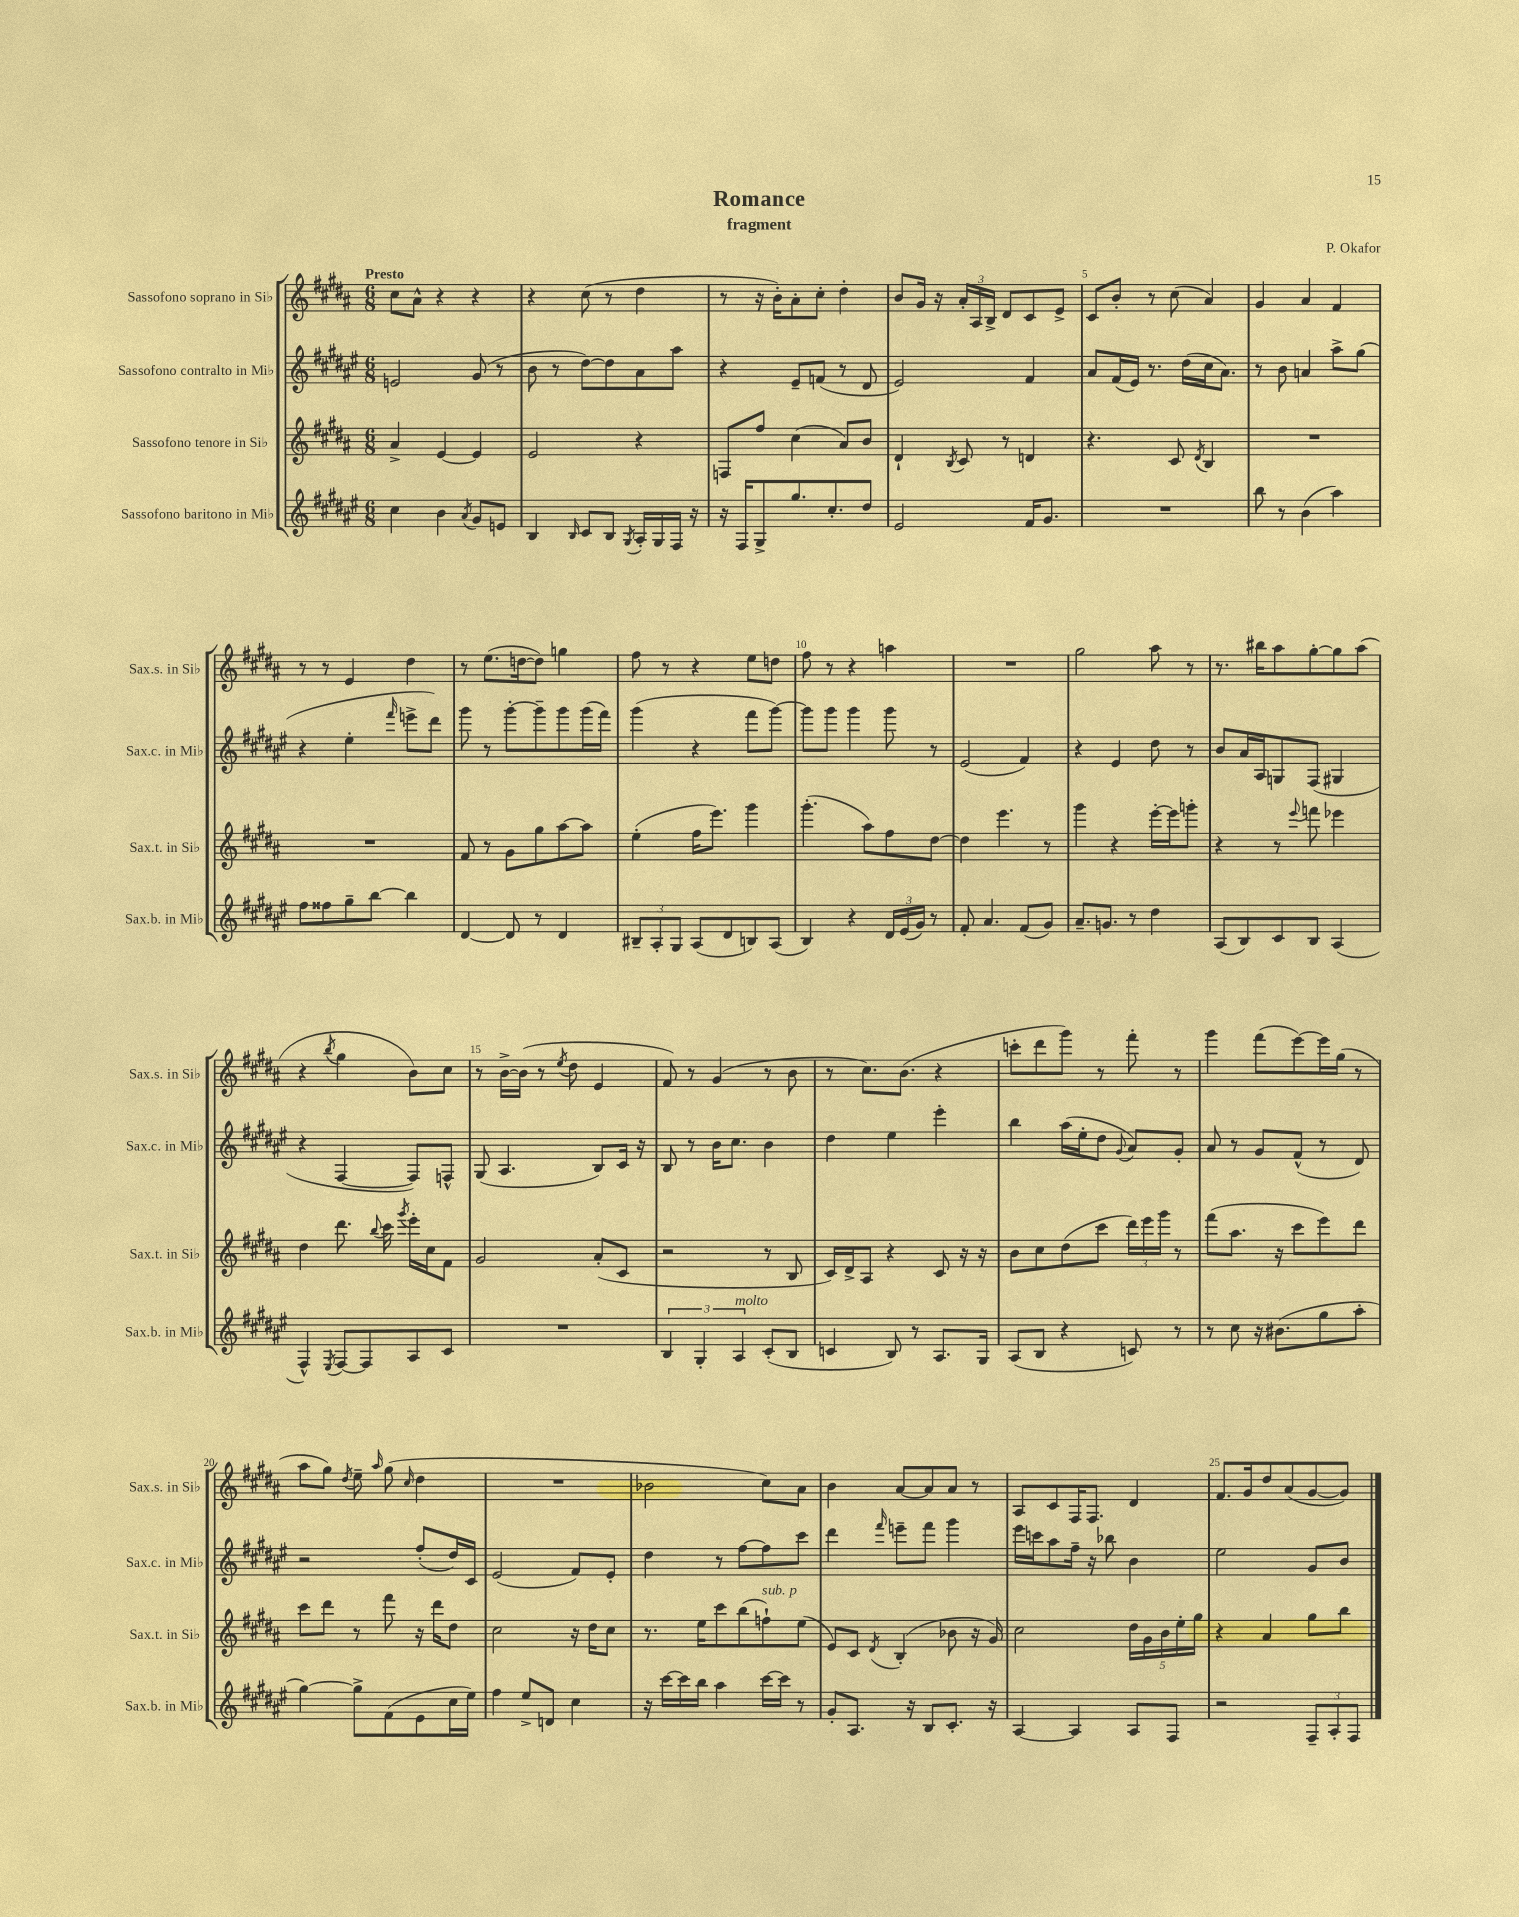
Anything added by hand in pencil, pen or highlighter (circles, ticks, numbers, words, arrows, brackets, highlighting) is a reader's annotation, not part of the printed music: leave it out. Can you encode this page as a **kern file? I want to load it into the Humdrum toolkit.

**kern	**kern	**kern	**kern
*staff4	*staff3	*staff2	*staff1
*clefG2	*clefG2	*clefG2	*clefG2
*k[f#c#g#d#a#e#]	*k[f#c#g#d#a#]	*k[f#c#g#d#a#e#]	*k[f#c#g#d#a#]
*M6/8	*M6/8	*M6/8	*M6/8
4cc#	4a#^	2e	8cc#
.	.	.	8a#^^
4b	[4e	.	4r
8qa#	.	.	.
8g#	4e]	(8g#	4r
8e	.	8r	.
=	=	=	=
4B	2e	8b	4r
.	.	8r	.
16qqB	.	.	.
8c#	.	[8dd#)	(8cc#
8B	.	8dd#]	8r
8qG#	.	.	.
16A#'	4r	8a#	4dd#
16G#	.	.	.
16F#	.	8aa#	.
16r	.	.	.
=	=	=	=
16r	8F	4r	8r
16F#	.	.	.
8G#^	8ff#	.	16r
.	.	.	16b')
8.gg#	(4cc#	8e#~	8a#'
.	.	(8f	8cc#'
8.cc#'	.	.	.
.	8a#)	8r	4dd#'
8dd#	8b	8d#	.
=	=	=	=
2e#	4d#`	2e#)	8b
.	.	.	16g#
.	.	.	16r
.	8qB	.	.
.	8c#	.	24a#'
.	.	.	24A#
.	.	.	24B^
.	8r	.	8d#
16f#	4d	4f#	8c#
8.g#	.	.	.
.	.	.	8e^
=	=	=	=
2.r	4.r	8a#	8c#
.	.	(16f#	8b'
.	.	16e#)	.
.	.	8.r	8r
.	8c#	.	(8cc#
.	.	(16dd#	.
.	8qd#	.	.
.	4B	16cc#	4a#)
.	.	8.a#)	.
=	=	=	=
8bb	2.r	8r	4g#
8r	.	8b	.
(4b	.	4a	4a#
4aa#)	.	8aa#^	4f#
.	.	(8gg#	.
=	=	=	=
8ff#	2.r	4r	8r
8ff##	.	.	8r
8gg#~	.	4ee#'	4e
[8bb	.	.	.
.	.	16qqfff#	.
4bb]	.	8eee^	4dd#
.	.	8ddd#)	.
=	=	=	=
[4d#	8f#	8ggg#	8r
.	8r	8r	(8.ee
8d#]	8g#	[8ggg#'	.
.	.	.	[16dd
8r	8gg#	8ggg#~]	8dd])
4d#	[8aa#	8ggg#	4gg
.	8aa#]	(16ggg#	.
.	.	16fff#)	.
=	=	=	=
12B#~	(4ee'	(4ggg#	8ff#
12A#'	.	.	.
.	.	.	8r
12G#	.	.	.
(8A#	16ff#	4r	4r
.	8.eee)	.	.
8d#	.	.	.
8B)	4ggg#	8fff#	8ee
(8A#	.	[8ggg#)	8dd
=	=	=	=
4B)	(4.ggg#'	8ggg#]	8ff#
.	.	8ggg#	8r
4r	.	4ggg#	4r
.	8aa#)	.	.
24d#	8ff#	8ggg#	4aa
(24e#	.	.	.
24g#)	.	.	.
8r	[8dd#	8r	.
=	=	=	=
8f#'	4dd#]	(2e#	2.r
4.a#	.	.	.
.	4.eee	.	.
(8f#	.	4f#)	.
8g#)	8r	.	.
=	=	=	=
8.a#~	4ggg#	4r	2gg#
8.g	.	.	.
.	4r	4e#	.
8r	.	.	.
4dd#	[16eee'	8dd#	8aa#
.	16eee]	.	.
.	8ggg'	8r	8r
=	=	=	=
(8A#	4r	8b	8.r
8B)	.	16a#	.
.	.	16A#	16bb#
8c#	8r	8G	8aa#
.	8qqeee	.	.
8B	8fff	(8F#	[8gg#'
(4A#	4eee-	4G#	8gg#]
.	.	.	(8aa#
=	=	=	=
4F#^^)	4dd#	4r	4r
8qE#	.	.	8qbb
[8F#	8.ddd#	[4F#	4gg#
8F#]	.	.	.
.	8qqbb	.	.
.	16ccc#	.	.
.	8qggg#	.	.
8A#	16eee'	8F#])	8b)
.	16cc#	.	.
8c#	8f#	8F^^	8cc#
=	=	=	=
2.r	2g#	(8G#	8r
.	.	4.A#	[16b^
.	.	.	(16b]
.	.	.	8r
.	.	.	8qee
.	.	.	8dd#
.	(8a#'	8B)	4e
.	8c#	16c#	.
.	.	16r	.
=	=	=	=
6B	2r	8B	8f#)
.	.	8r	8r
6G#'	.	.	.
.	.	16b	(4g#
.	.	8.cc#	.
6A#	.	.	.
(8c#'	8r	4b	8r
8B	8B	.	8b
=	=	=	=
4c	16c#)	4dd#	8r
.	16d#^	.	.
.	8A#	.	8.cc#)
8B)	4r	4ee#	.
.	.	.	(8.b
8r	.	.	.
8.A#	8c#	4eee#'	4r
.	16r	.	.
16G#	16r	.	.
=	=	=	=
(8A#	8b	4bb	8ccc'
8B	8cc#	.	8ddd#
4r	(8dd#	(16aa#	8ggg#)
.	.	16ee#'	.
.	8ccc#	8dd#	8r
.	.	8qqg#	.
8c)	24ddd#)	8a#)	8fff#'
.	24eee	.	.
.	24ggg#	.	.
8r	8r	8g#'	8r
=	=	=	=
8r	(8fff#	8a#	4ggg#
8cc#	8.aa#	8r	.
16r	.	8g#	(8fff#
(8.b#	16r	.	.
.	8ccc#	(8f#^^	[8eee)
8gg#	8eee)	8r	16eee]
.	.	.	(16gg#
8aa#'	8ddd#	8d#)	8r
=	=	=	=
[4gg#)	8ccc#	2r	8aa#
.	8ddd#	.	8gg#)
.	.	.	8qdd#
8gg#^]	8r	.	8ee~
.	.	.	16qqaa#
(8f#	8fff#	.	(8gg#
.	.	.	16qqcc#
8e#	16r	(8ff#'	4dd#
.	16ddd#	.	.
16cc#	8dd#	16dd#)	.
16ee#)	.	16c#	.
=	=	=	=
4ff#	2cc#	(2e#	2.r
8ee#^	.	.	.
8d	.	.	.
4cc#	16r	8f#)	.
.	16dd#	.	.
.	8cc#	8e#'	.
=	=	=	=
16r	8.r	4dd#	2b-
[16ccc#	.	.	.
16ccc#]	.	.	.
16bb	16ee	.	.
4aa#	8ccc#	8r	.
.	(8bb	[8ff#	.
[16ccc#	8ff`)	8ff#]	8cc#)
16ccc#]	.	.	.
8r	(8ee	8ccc#	8a#
=	=	=	=
8g#'	8e)	4ddd#	4b
8.A#	8c#	.	.
.	8qd#	16qqfff#	.
.	(4B'	8eee~	[8a#
16r	.	.	.
8B	.	8fff#	8a#]
8.c#'	8b-	4ggg#	8a#
.	16r	.	8r
16r	16g#)	.	.
=	=	=	=
[4A#	2cc#	16eee#	8A#
.	.	16ccc	.
.	.	8aa#	8c#
4A#]	.	16ff#~	16F#
.	.	16r	8.F#
.	.	8bb-	.
8A#	20dd#	4b	4d#
.	20g#	.	.
.	20b	.	.
8F#	.	.	.
.	20ee'	.	.
.	20gg#	.	.
=	=	=	=
2r	4r	2ee#	8.f#
.	.	.	16g#
.	4a#	.	8dd#
.	.	.	(8a#
12F#~	8gg#	8g#	[8g#
12A#'	.	.	.
.	8bb	8b	8g#])
12F#	.	.	.
==	==	==	==
*-	*-	*-	*-
